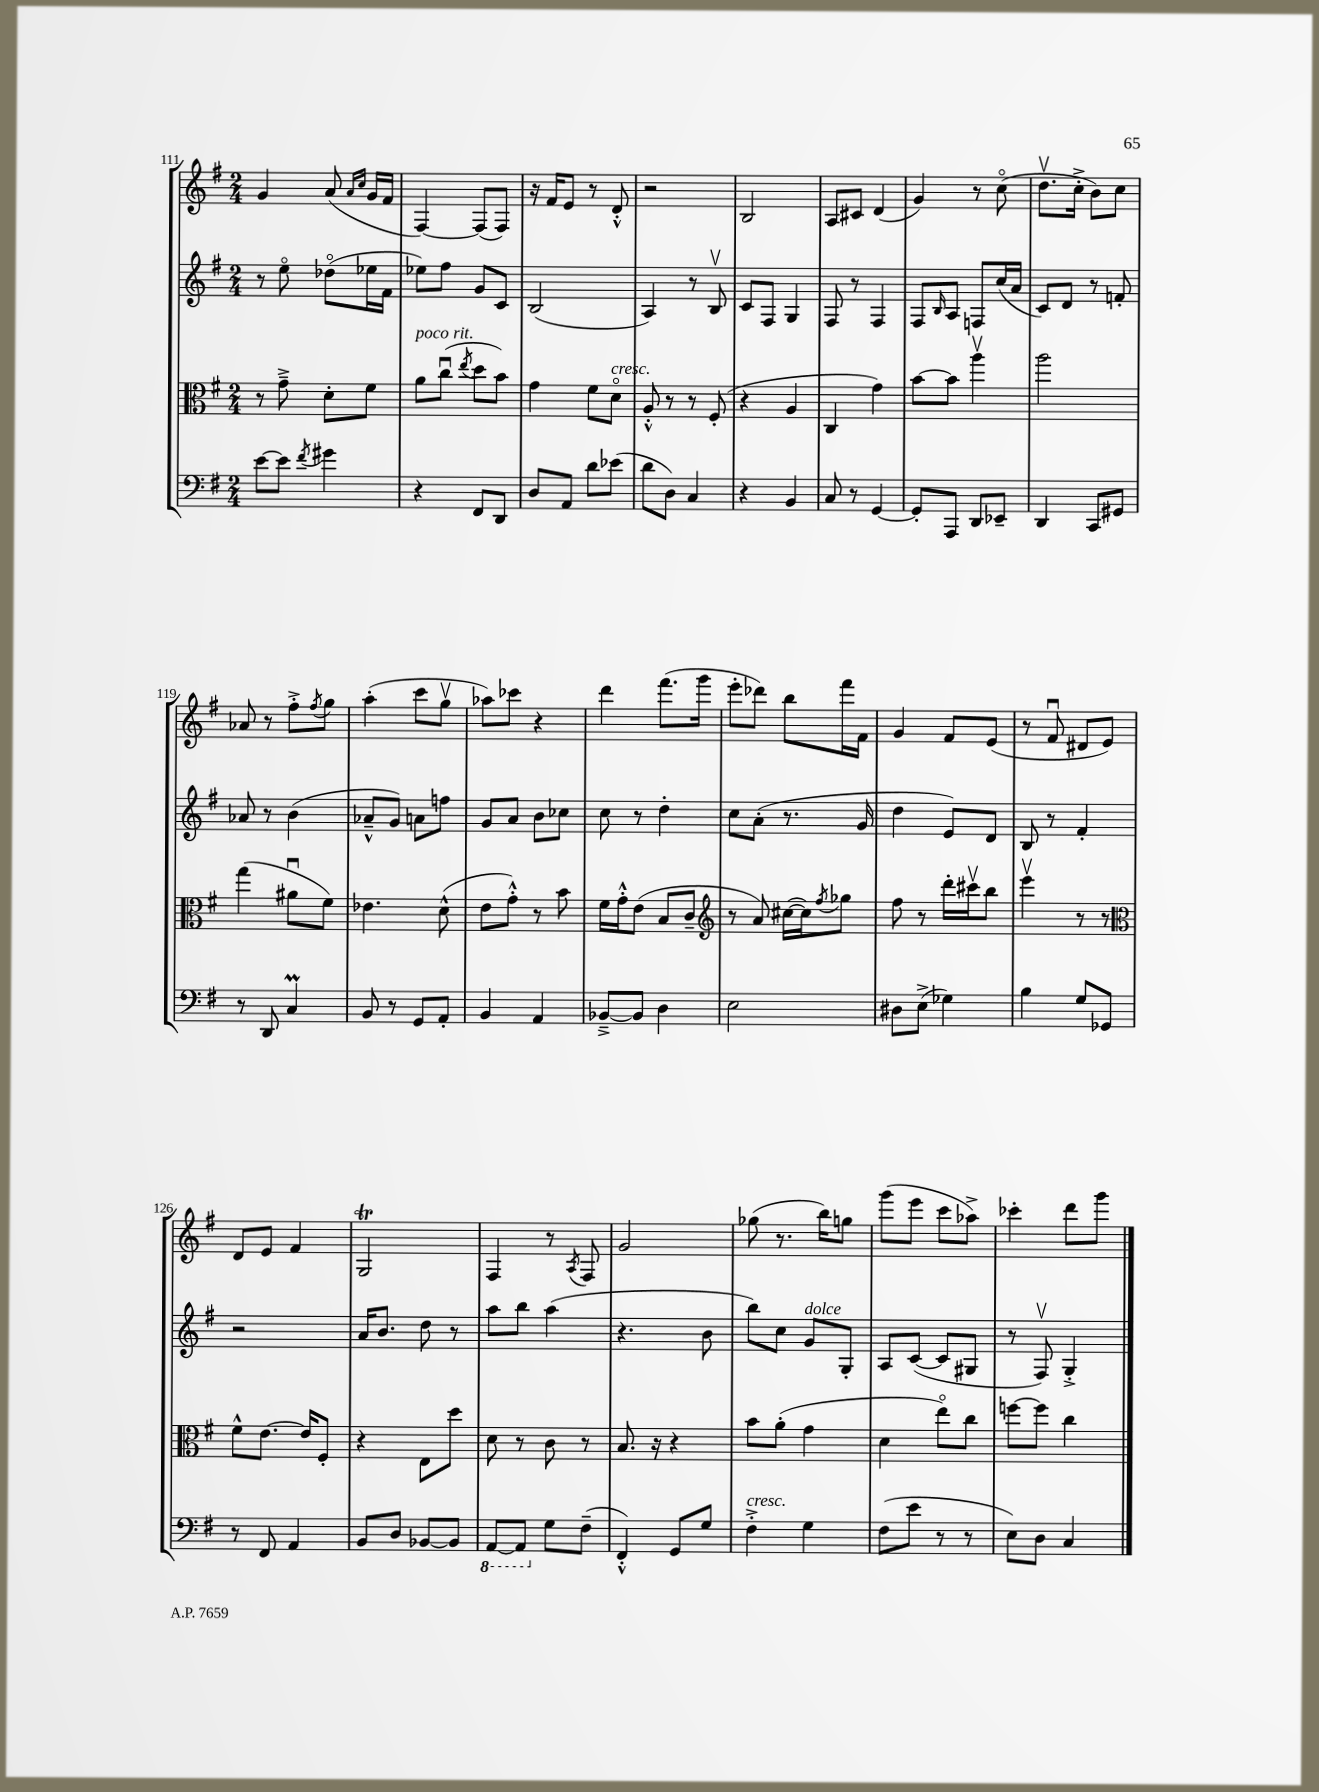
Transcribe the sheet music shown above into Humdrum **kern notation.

**kern	**kern	**kern	**kern
*staff4	*staff3	*staff2	*staff1
*clefF4	*clefC3	*clefG2	*clefG2
*k[f#]	*k[f#]	*k[f#]	*k[f#]
*M2/4	*M2/4	*M2/4	*M2/4
[8e	8r	8r	4g
8e]	8g~^	8eeo	.
8qf#	.	.	.
4g#	8d'	(8dd-o	(8a
.	.	.	16qqa
.	.	.	16qqcc
.	8f#	16ee-	16g
.	.	16f#	16f#
=	=	=	=
4r	8a	8ee-)	[4F#)
.	(8ccu	8ff#	.
.	8qee	.	.
8FF#	8dd	8g	(8F#]
8DD	8b)	8c	8F#)
=	=	=	=
8D	4g	(2B	16r
.	.	.	16f#
8AA	.	.	8e
8d	8f#	.	8r
(8e-	8do	.	8d'^^
=	=	=	=
8d	8A'^^	4A)	2r
8D)	8r	.	.
4C	8r	8r	.
.	(8F#'	8Bv	.
=	=	=	=
4r	4r	8c	2B
.	.	8F#	.
4BB	4A	4G	.
=	=	=	=
8C	4C	8F#	8A
8r	.	8r	8c#
[4GG	4g)	4F#	(4d
=	=	=	=
8GG']	[8b	8F#	4g)
.	.	16qqB	.
8AAA	8b]	8A	.
8DD	4aav	8F	8r
8EE-~	.	(16cc	(8cco
.	.	16a	.
=	=	=	=
4DD	2aa	8c)	8.ddv
.	.	8d	.
.	.	.	16cc'^
8CC	.	8r	8b)
8GG#	.	8f'	8cc
=	=	=	=
8r	(4gg	8a-	8a-
8DD	.	8r	8r
4C	8a#u	(4b	8ff#'^
.	.	.	8qff#
.	8f#)	.	8gg
=	=	=	=
8BB	4.e-	8a-~^^	(4aa'
8r	.	8g)	.
8GG	.	8a	8ccc
8AA'	(8d^^	8ff	8ggv
=	=	=	=
4BB	8e	8g	8aa-)
.	8g'^^)	8a	8ccc-
4AA	8r	8b	4r
.	8b	8cc-	.
=	=	=	=
[8BB-~^	16f#	8cc	4ddd
.	16g'^^	.	.
8BB-]	(8e	8r	.
4D	8B	4dd'	(8.fff#
.	8c~	.	.
.	.	.	16ggg
=	=	=	=
*	*clefG2	*	*
2E	8r	8cc	8eee'
.	8a)	(8a'	8ddd-)
.	([16cc#	8.r	8bb
.	16cc#])	.	.
.	8qff#	.	.
.	8gg-	.	16fff#
.	.	16g	16f#
=	=	=	=
8D#	8ff#	4dd	4g
(8E^	8r	.	.
4G-)	16ddd'	8e)	8f#
.	16ccc#v	.	.
.	8bb	8d	(8e
=	=	=	=
4B	4eeev	8B	8r
.	.	8r	8f#u
8G	8r	4f#'	8d#
8GG-	8r	.	8e)
=	=	=	=
*	*clefC3	*	*
8r	8f#^^	2r	8d
8FF#	[8.e	.	8e
4AA	.	.	4f#
.	16e]	.	.
.	8F#'	.	.
=	=	=	=
8BB	4r	16a	2G
.	.	8.b	.
8D	.	.	.
[8BB-	8E	8dd	.
8BB-]	8dd	8r	.
=	=	=	=
[8AAA	8d	8aa	4F#
8AAA]	8r	8bb	.
8G	8c	(4aa	8r
.	.	.	8qA
(8F#~	8r	.	8F#
=	=	=	=
4FF#'^^)	8.B	4.r	2g
.	16r	.	.
8GG	4r	.	.
8G	.	8b	.
=	=	=	=
4F#'^	8b	8bb)	(8gg-
.	(8a'	8cc	8.r
4G	4g	8g	.
.	.	.	16bb)
.	.	8G'	8gg
=	=	=	=
(8F#	4d	8A	(8ggg
8e	.	([8c	8eee
8r	8eeo)	8c]	8ccc
8r	8cc	8G#	8aa-^)
=	=	=	=
8E)	[8ff	8r	4ccc-'
8D	8ff]	8F#v)	.
4C	4cc	4G'^	8ddd
.	.	.	8ggg
==	==	==	==
*-	*-	*-	*-
